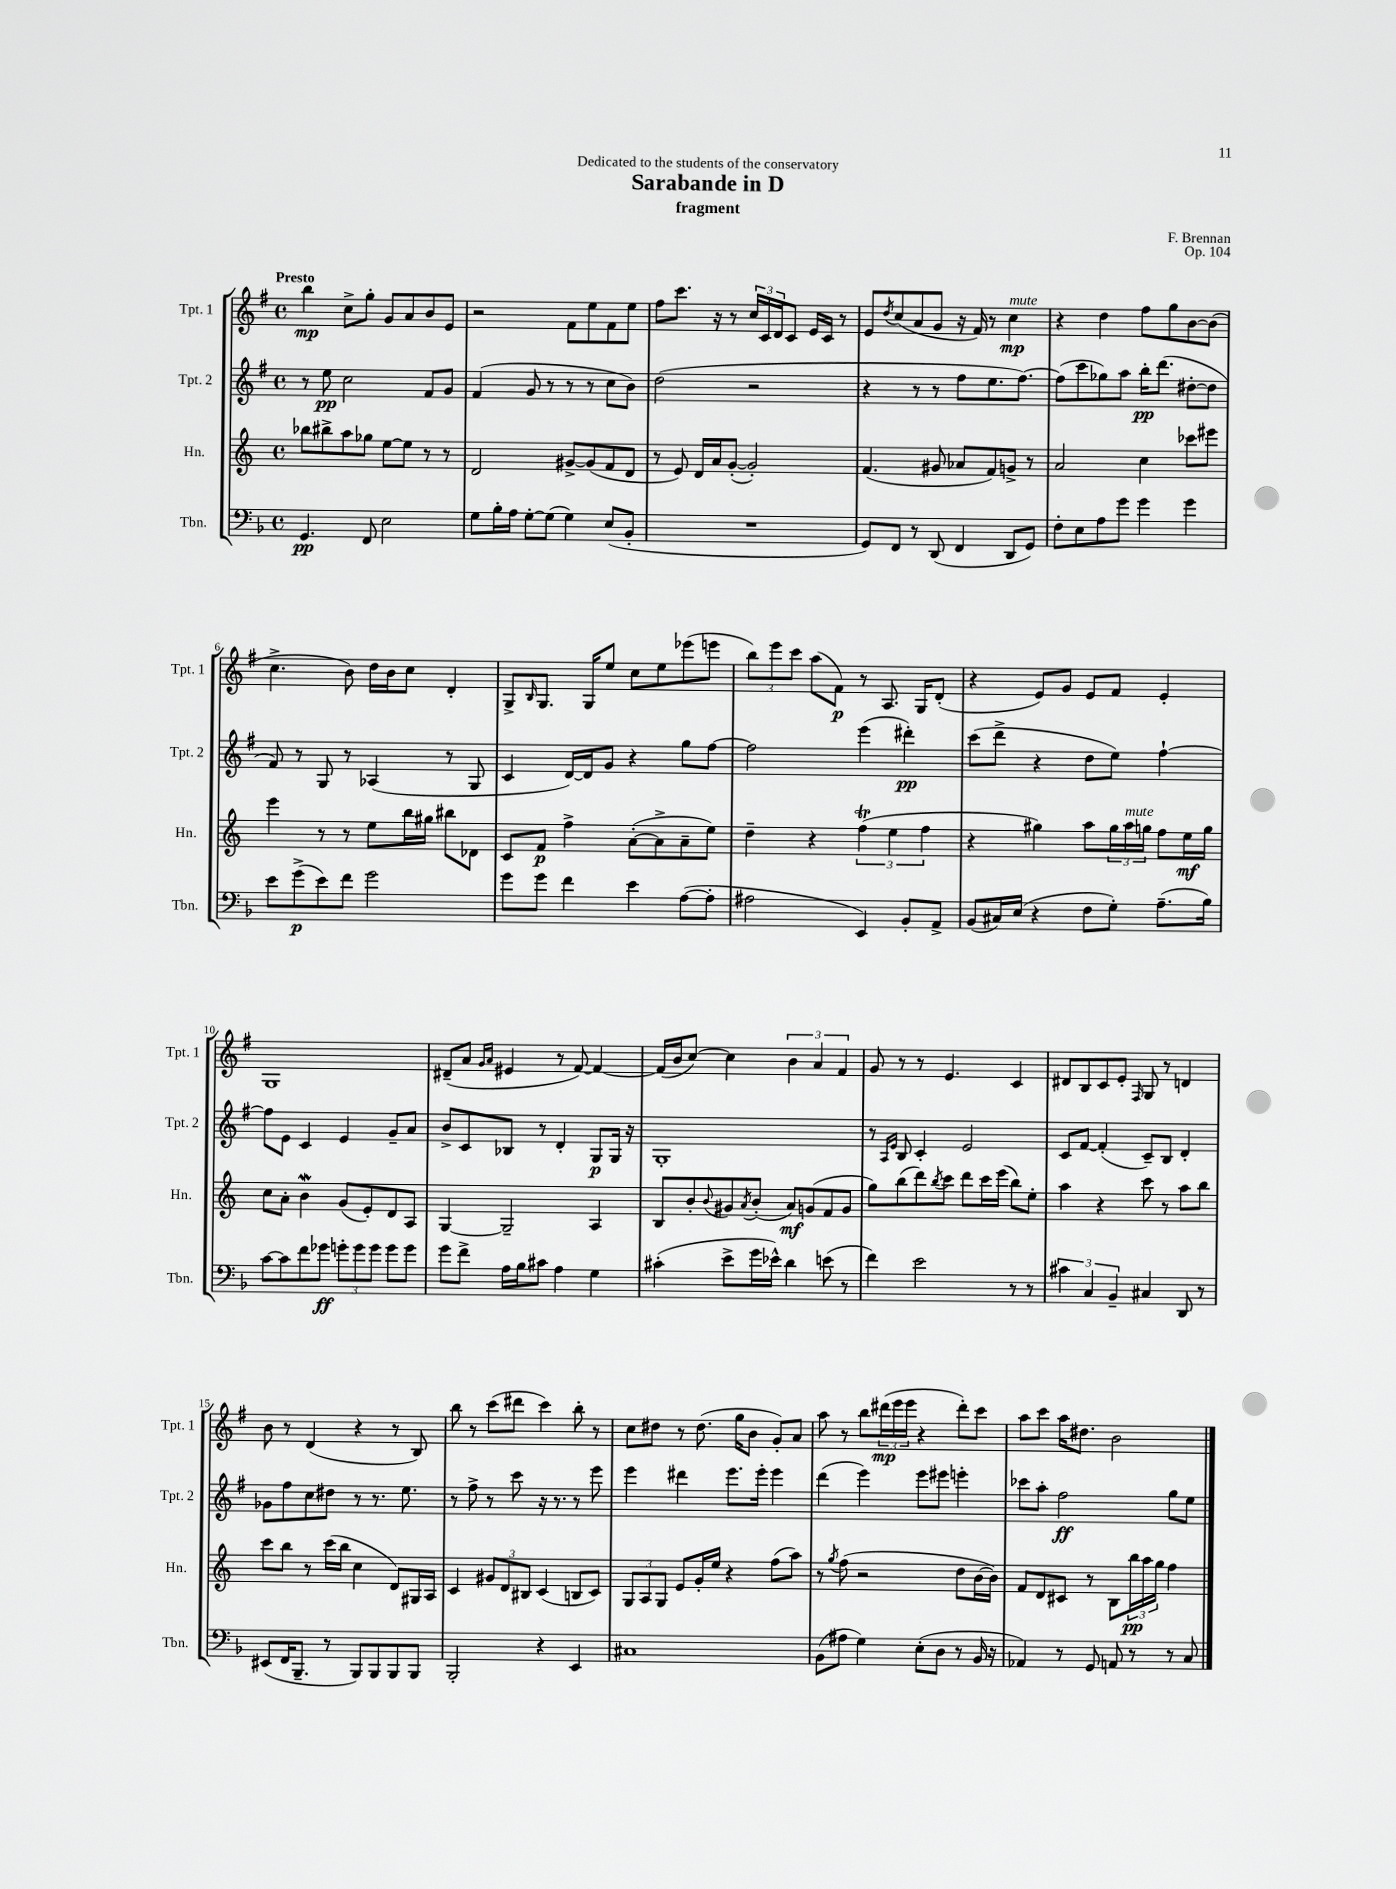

**kern	**kern	**kern	**kern
*staff4	*staff3	*staff2	*staff1
*clefF4	*clefG2	*clefG2	*clefG2
*k[b-]	*k[]	*k[f#]	*k[f#]
*M4/4	*M4/4	*M4/4	*M4/4
*met(c)	*met(c)	*met(c)	*met(c)
4.GG	8bb-	8r	4bb
.	8bb#^	8ee	.
.	8aa	2cc	8cc^
8FF	8gg-	.	8gg'
2E	[8ee	.	8g
.	8ee]	.	8a
.	8r	8f#	8b
.	8r	8g	8e
=	=	=	=
8G	2d	(4f#	2r
16B-'	.	.	.
16A	.	.	.
[8G'	.	8g	.
(8G]	.	8r	.
4G)	[8g#^	8r	8f#
.	(8g#]	8r	8ee
(8E	8f	8cc	8f#
8BB-'	8d	8b)	8ee
=	=	=	=
1r	8r	(2dd	8ff#
.	8e)	.	8.ccc
.	16d	.	.
.	16a	.	16r
.	([8g'	.	8r
.	2g'])	2r	24cc
.	.	.	24c
.	.	.	24d
.	.	.	8c
.	.	.	16e
.	.	.	16c
.	.	.	8r
=	=	=	=
8GG)	(4.f	4r	8e
.	.	.	8qdd
8FF	.	.	(8cc
8r	.	8r	8a
(8DD	8g#	8r	8g
4FF	8a-	8ff#	16r
.	.	.	16f#)
.	8f)	8.ee	8r
8DD	8g^	.	4cc
.	.	[8.ff#)	.
8GG)	8r	.	.
=	=	=	=
8F'	2a	(8ff#]	4r
8E	.	8ccc	.
8A	.	8gg-)	4dd
8g	.	8aa	.
4g	4cc	16bb'	8ff#
.	.	(8.ddd	.
.	.	.	8gg
4g	8ccc-	[8dd#'	[8b
.	8eee#	8dd#]	(8b]
=	=	=	=
8e	4eee	8f#)	4.cc^
(8g^	.	8r	.
8e)	8r	8G	.
8f	8r	8r	8b)
2g	8ee	(4A-	16dd
.	.	.	16b
.	16bb	.	8cc
.	16gg#	.	.
.	8bb#	8r	4d'
.	8d-	8G	.
=	=	=	=
8g	8c	4c	8G^
.	.	.	16qqB
8g	8f	.	8.G
4f	4ff^	[16d)	.
.	.	16d]	16G
.	.	8g	8ee
4e	([8a'	4r	8cc
.	8a^]	.	8ee
([8A	8a~	8gg	(8eee-
8A']	8ee)	[8ff#	8eee
=	=	=	=
2A#	4dd~	2ff#]	12bb)
.	.	.	12eee
.	.	.	12ccc
.	4r	.	(8aa
.	.	.	8f#)
4EE)	(6ff	(4eee	8r
.	.	.	8.A
.	6ee	.	.
8BB-'	.	4ddd#')	.
.	.	.	16G
.	6ff	.	.
8AA^	.	.	(8d'
=	=	=	=
(8BB-	4r	(8ccc	4r
16C#)	.	8ddd^	.
(16E	.	.	.
4r	4gg#)	4r	8e)
.	.	.	8g
8F	8aa	8dd	8e
8G')	24gg#	8ee)	8f#
.	24aa	.	.
.	24gg	.	.
(8.A~	8ff	[4ff#`	4e'
.	16ee	.	.
16B-)	16gg	.	.
=	=	=	=
[8c	8cc	8ff#]	1G
8c]	8a'	8e	.
8f	4b	4c	.
8g-	.	.	.
12g'	(8g	4e	.
12g	.	.	.
.	8e')	.	.
12g	.	.	.
8g	8d	8g~	.
8g	8A	8a	.
=	=	=	=
8g	[4G	8b^	(8d#~
8f^	.	8c	8a
.	.	.	16qqg
.	.	.	16qqa
16A	2G~]	8B-	4e#
16B-	.	.	.
8c#	.	8r	.
4A	.	4d'	8r
.	.	.	[8f#)
4G	4A	8G	4f#_
.	.	16G	.
.	.	16r	.
=	=	=	=
(4c#'	8B	1G'	(16f#]
.	.	.	16b
.	8b'	.	[8cc)
.	8qqb	.	.
8e^	8g#	.	4cc]
.	8qa	.	.
16g	(8b'	.	.
16e-^^)	.	.	.
4d	8a)	.	6b
.	(8g	.	.
.	.	.	6a
(8e	8f	.	.
.	.	.	6f#
8r	8g	.	.
=	=	=	=
4f)	8gg)	8r	8g
.	.	16qqA	.
.	.	16qqe	.
.	(8bb	8B	8r
2e	8ddd)	4c'	8r
.	8qbb	.	.
.	8ccc	.	4.e
.	8ddd	2e	.
.	16ccc	.	.
.	(16eee	.	.
8r	8bb)	.	4c
8r	8ee'	.	.
=	=	=	=
6c#	4aa	8c	8d#
.	.	[8f#	8B
6C	.	.	.
.	4r	(4f#']	8c
6BB-~	.	.	.
.	.	.	8e'
.	.	.	16qqF#
4C#	8ccc	8c~)	8G
.	8r	8B	8r
8DD	8aa	4d'	4d
8r	8bb	.	.
=	=	=	=
(8EE#	8ccc	8g-	8b
16FF	8bb	8ff#	8r
8.BBB-~	.	.	.
.	8r	8cc	(4d
8r	(16ccc	8dd#	.
.	16bb	.	.
8BBB-)	4cc	8r	4r
8BBB-	.	8.r	.
8BBB-	8d)	.	8r
.	.	8.ee	.
8BBB-	16G#	.	8B)
.	16A	.	.
=	=	=	=
2BBB-'	4c	8r	8bb
.	.	8ff#^	8r
.	12g#	8r	(8ccc
.	12d	.	.
.	.	8ccc	8ddd#
.	12B#	.	.
4r	(4c	16r	4ccc)
.	.	8.r	.
4EE	8B	8r	8bb'
.	8c)	8eee	8r
=	=	=	=
1C#	12G	4eee	8cc
.	12A	.	.
.	.	.	8dd#
.	12G	.	.
.	8e	4ddd#	8r
.	16g'	.	(8.dd#
.	16ee	.	.
.	4r	8.eee	.
.	.	.	16gg
.	.	.	8b
.	.	16eee'	.
.	(8ff	4eee	8g')
.	8aa)	.	8a
=	=	=	=
(8BB-	8r	(4ddd	8aa
.	8qgg	.	.
8A#	(8ff	.	8r
4G)	2r	4eee)	8bb
.	.	.	(24ddd#
.	.	.	24eee
.	.	.	24eee
(8E'	.	8eee	4r
8D	.	8eee#	.
8r	8dd	4eee'	8ddd#')
16BB-	[16b	.	8ccc
16r	16b])	.	.
=	=	=	=
4AA-)	8f	8ccc-	8aa
.	8d	8aa'	8ccc
8r	8c#	2ff#	16aa
.	.	.	8.dd#
8GG	8r	.	.
8AA	8B	.	2b
8r	24bb	.	.
.	24aa	.	.
.	24gg	.	.
8r	4ff	8gg	.
8C	.	8ee	.
==	==	==	==
*-	*-	*-	*-
